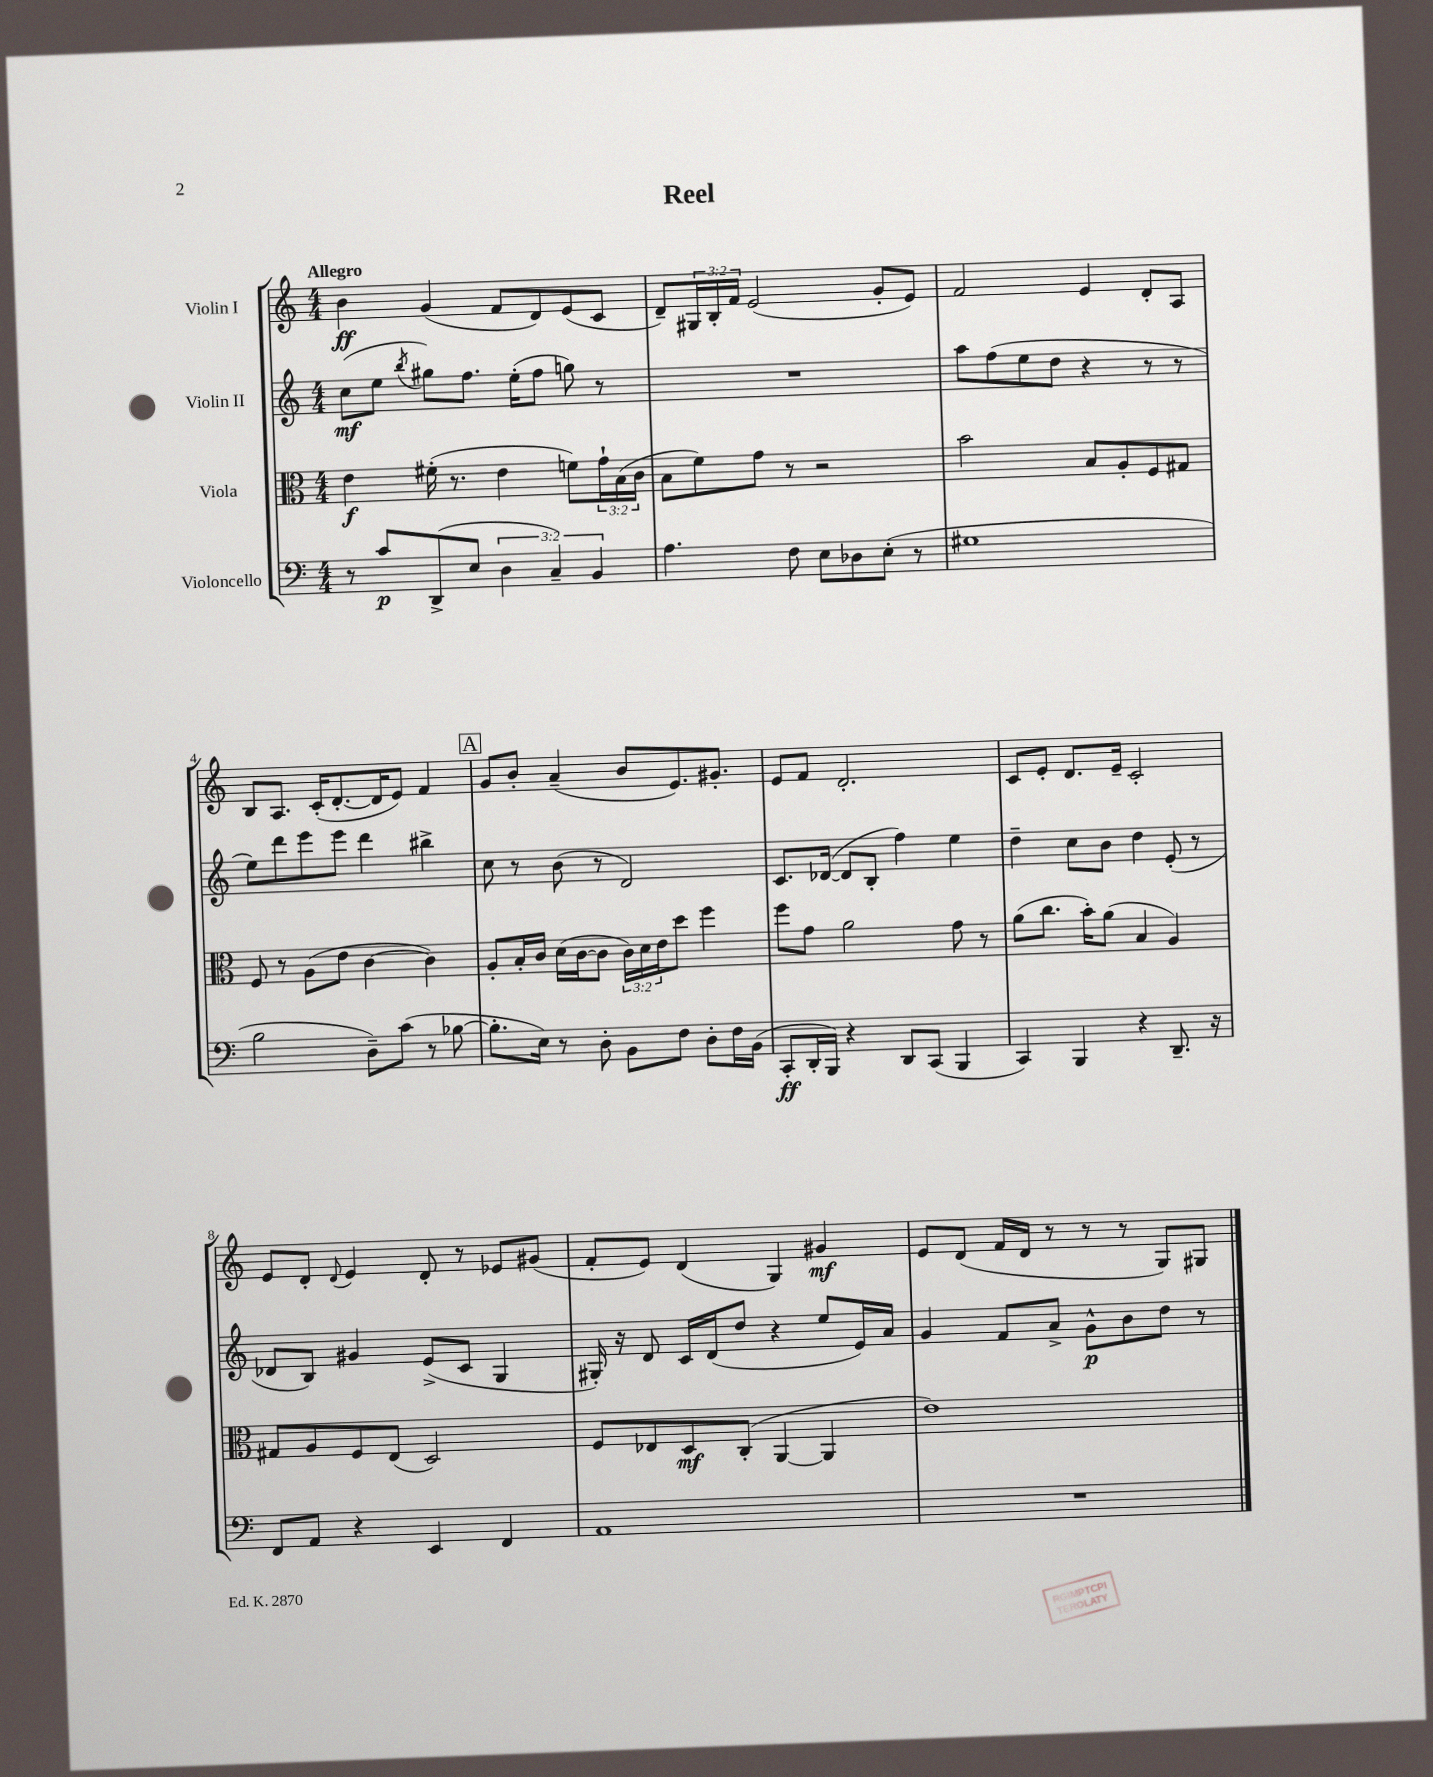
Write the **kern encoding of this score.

**kern	**dynam	**kern	**dynam	**kern	**dynam	**kern	**dynam
*part4	*part4	*part3	*part3	*part2	*part2	*part1	*part1
*staff4	*staff4	*staff3	*staff3	*staff2	*staff2	*staff1	*staff1
*I"Violoncello	*	*I"Viola	*	*I"Violin II	*	*I"Violin I	*
*clefF4	*	*clefC3	*	*clefG2	*	*clefG2	*
*k[]	*	*k[]	*	*k[]	*	*k[]	*
*M4/4	*	*M4/4	*	*M4/4	*	*M4/4	*
=1	=1	=1	=1	=1	=1	=1	=1
!	!	!	!	!	!	!LO:TX:a:B:t=Allegro	!
8r	.	4e\	f	(8cc\L	mf	4b\	ff
8c/L	p	.	.	8ee\J	.	.	.
.	.	.	.	8qbb/	.	.	.
(8DD^/	.	(16f#X'\	.	8gg#X\L)	.	(4g/	.
.	.	8.r	.	.	.	.	.
8E/J	.	.	.	8.ff\J	.	.	.
6D\	.	4e\	.	.	.	8f/L	.
.	.	.	.	(16ee'\KL	.	.	.
.	.	.	.	8ff\J	.	8d/)	.
6C~/)	.	.	.	.	.	.	.
.	.	8fn\L)	.	8ggn\)	.	(8e/	.
6BB/	.	.	.	.	.	.	.
.	.	24g`\L	.	8r	.	8c/J	.
.	.	(24B\	.	.	.	.	.
.	.	24c\JJ	.	.	.	.	.
=2	=2	=2	=2	=2	=2	=2	=2
4.A\	.	8B\L	.	1r	.	8d~/L)	.
.	.	8f\)	.	.	.	24G#X/L	.
.	.	.	.	.	.	24B'/	.
.	.	.	.	.	.	24f/JJ	.
.	.	8g\J	.	.	.	(2e/	.
8F\	.	8r	.	.	.	.	.
8E\L	.	2r	.	.	.	.	.
8D-X\	.	.	.	.	.	.	.
(8E'\J	.	.	.	.	.	8g'/L	.
8r	.	.	.	.	.	8e/J)	.
=3	=3	=3	=3	=3	=3	=3	=3
1G#X	.	2b\	.	8aa\L	.	2f/	.
.	.	.	.	(8ff\	.	.	.
.	.	.	.	8ee\	.	.	.
.	.	.	.	8dd\J	.	.	.
.	.	8B/L	.	4r	.	4e/	.
.	.	8A'/	.	.	.	.	.
.	.	8F/	.	8r	.	8d'/L	.
.	.	8G#X/J	.	8r	.	8A/J	.
!!LO:LB:g=z
=4	=4	=4	=4	=4	=4	=4	=4
2B\	.	8F/	.	8ee\L)	.	8B/L	.
.	.	8r	.	8ddd\	.	8.A/J	.
.	.	(8A\L	.	8eee\	.	.	.
.	.	.	.	.	.	(16c'/KL	.
.	.	8e\J	.	8eee\J	.	[8.d'/	.
8D~\L)	.	[4c\	.	4ddd\	.	.	.
.	.	.	.	.	.	16d/K]	.
(8c\J	.	.	.	.	.	8e/J)	.
8r	.	4c\])	.	4bb#X^\	.	4f/	.
[8B-X\	.	.	.	.	.	.	.
!!LO:REH:place=s1:t=A
=5	=5	=5	=5	=5	=5	=5	=5
8.B-'\L]	.	8A'/L	.	8cc\	.	8g/L	.
.	.	16B'/L	.	8r	.	8b'/J	.
16E\Jk)	.	16c/JJ	.	.	.	.	.
8r	.	(16d\LL	.	(8b\	.	(4a~/	.
.	.	[16c\J	.	.	.	.	.
8D'\	.	8c\J]	.	8r	.	.	.
8BB\L	.	24c\LL)	.	2d/)	.	8b/L	.
.	.	24d\	.	.	.	.	.
.	.	24e\J	.	.	.	.	.
8F\J	.	8dd\J	.	.	.	8.e/)	.
8D'\L	.	4ff\	.	.	.	.	.
.	.	.	.	.	.	8.g#X'/J	.
16F\L	.	.	.	.	.	.	.
(16BB\JJ	.	.	.	.	.	.	.
=6	=6	=6	=6	=6	=6	=6	=6
8CC'/L	ff	8ff\L	.	8.c/L	.	8e/L	.
16DD'/L	.	8g\J	.	.	.	8f/J	.
16BBB/JJ)	.	.	.	([16d-X/Jk	.	.	.
4r	.	2a\	.	8d-/L]	.	2.d'/	.
.	.	.	.	8B'/J	.	.	.
8DD/L	.	.	.	4ff\)	.	.	.
(8CC/J	.	.	.	.	.	.	.
4BBB/	.	8g\	.	4ee\	.	.	.
.	.	8r	.	.	.	.	.
=7	=7	=7	=7	=7	=7	=7	=7
4CC/)	.	(8a\L	.	4dd~\	.	8c/L	.
.	.	8.cc\J	.	.	.	8e'/J	.
4BBB/	.	.	.	8cc\L	.	8.d/L	.
.	.	16b'\KL)	.	.	.	.	.
.	.	(8a\J	.	8b\J	.	.	.
.	.	.	.	.	.	16e~/Jk	.
4r	.	4B/	.	4dd\	.	2c'/	.
8.DD~/	.	4A/)	.	(8e'/	.	.	.
.	.	.	.	8r	.	.	.
16r	.	.	.	.	.	.	.
!!LO:LB:g=z
=8	=8	=8	=8	=8	=8	=8	=8
8FF/L	.	8G#X/L	.	8d-X/L	.	8e/L	.
8AA/J	.	8A/	.	8B/J)	.	8d'/J	.
.	.	.	.	.	.	8qqd/	.
4r	.	8F/	.	4g#X/	.	4e/	.
.	.	(8E/J	.	.	.	.	.
4EE/	.	2D/)	.	(8e^/L	.	8d'/	.
.	.	.	.	8c/J	.	8r	.
4FF/	.	.	.	4G/	.	8e-X/L	.
.	.	.	.	.	.	(8g#X/J	.
=9	=9	=9	=9	=9	=9	=9	=9
1AA	.	8F/L	.	16G#X'/)	.	8f'/L	.
.	.	.	.	16r	.	.	.
.	.	8E-X/	.	8d/	.	8e/J)	.
.	.	8D/	mf	16c/LL	.	(4d/	.
.	.	.	.	(16d/J	.	.	.
.	.	(8C'/J	.	8dd/J	.	.	.
.	.	[4AA/	.	4r	.	4G/)	.
.	.	4AA/]	.	8ee/L	.	4g#X/	mf
.	.	.	.	16e/L)	.	.	.
.	.	.	.	16a/JJ	.	.	.
=10	=10	=10	=10	=10	=10	=10	=10
1r	.	1e)	.	4g/	.	8e/L	.
.	.	.	.	.	.	(8d/J	.
.	.	.	.	8f/L	.	16f/LL	.
.	.	.	.	.	.	16d/JJ	.
.	.	.	.	8a^/J	.	8r	.
.	.	.	.	8g^^\L	p	8r	.
.	.	.	.	8b\	.	8r	.
.	.	.	.	8dd\J	.	8G/L)	.
.	.	.	.	8r	.	8G#X/J	.
==	==	==	==	==	==	==	==
*-	*-	*-	*-	*-	*-	*-	*-
